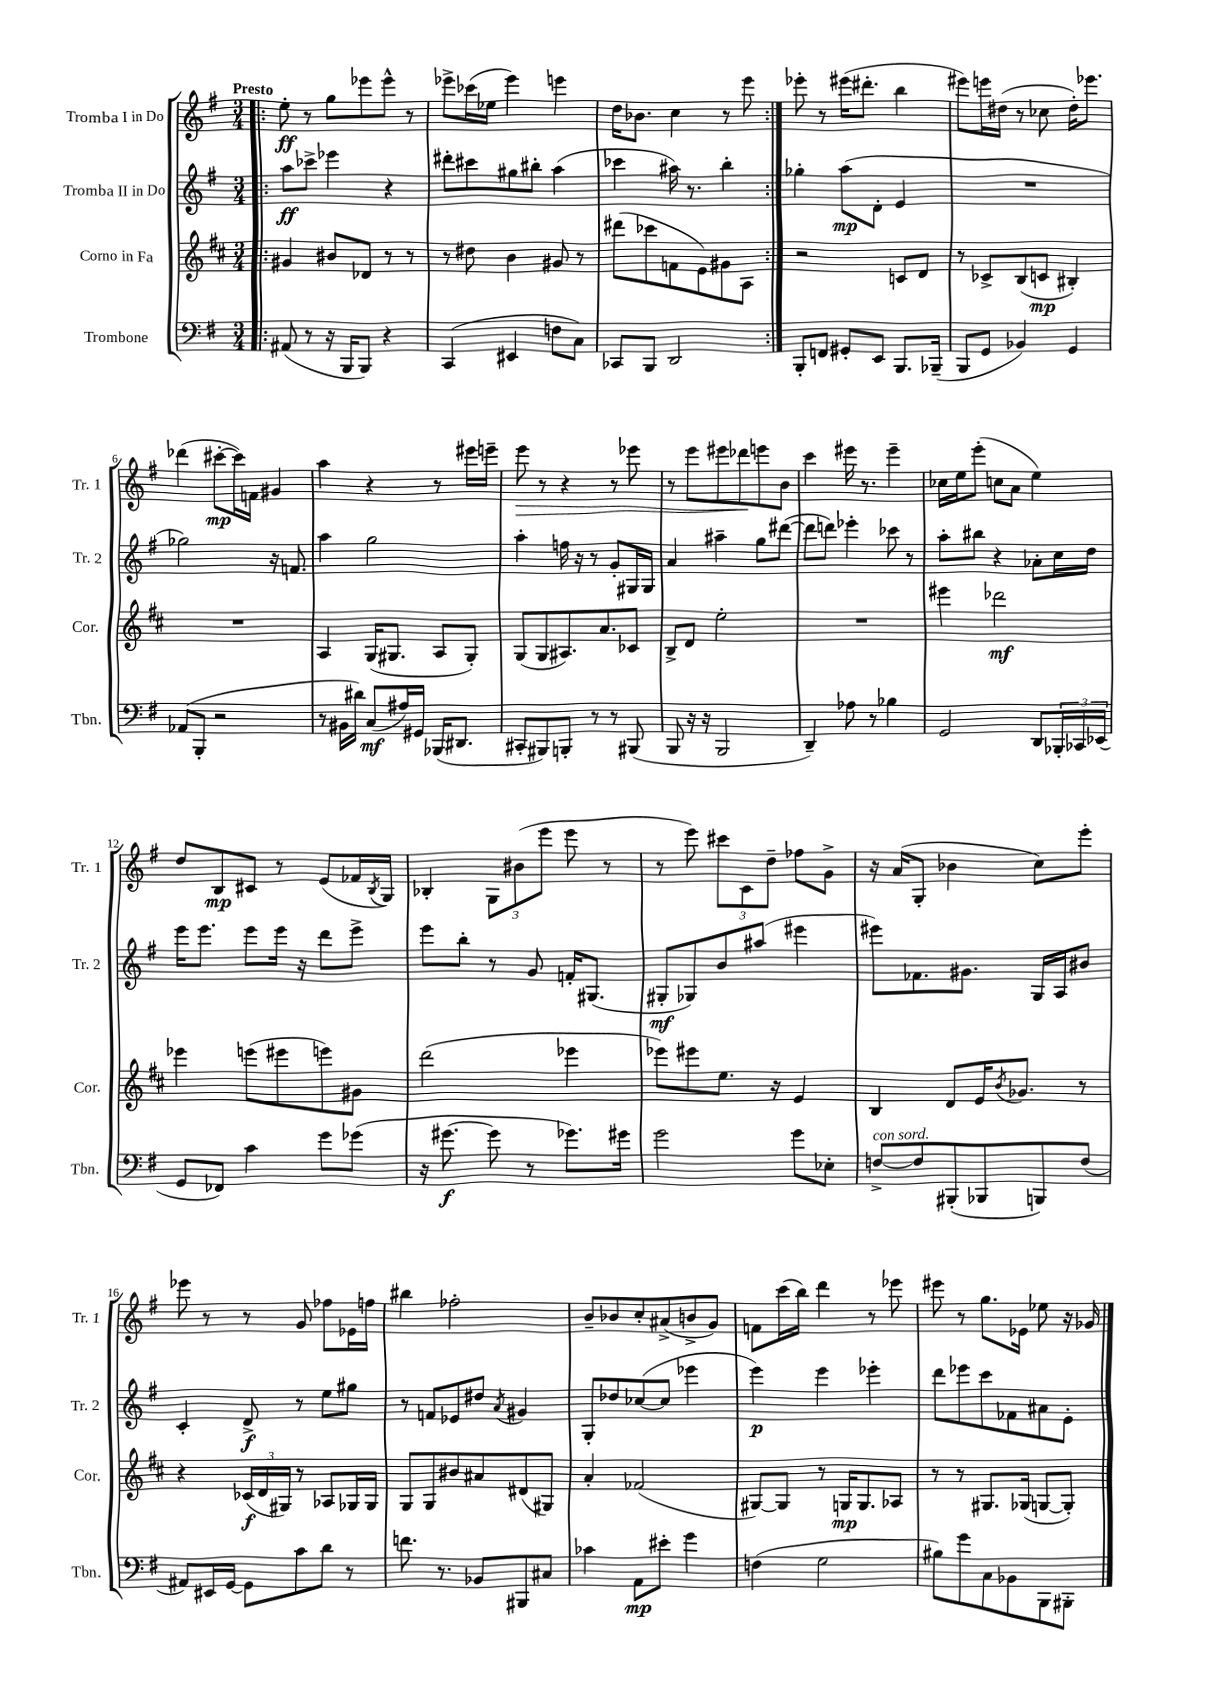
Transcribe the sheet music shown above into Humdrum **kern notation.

**kern	**kern	**kern	**kern
*staff4	*staff3	*staff2	*staff1
*clefF4	*clefG2	*clefG2	*clefG2
*k[f#]	*k[f#c#]	*k[f#]	*k[f#]
*M3/4	*M3/4	*M3/4	*M3/4
=!|:	=!|:	=!|:	=!|:
(8AA#	4g#	8aa	8ee'
8r	.	8ccc-^	8r
16r	8b#	4eee-	8gg
16BBB	.	.	.
8BBB)	8d-	.	8eee-
4r	8r	4r	8eee-^^
.	8r	.	8r
=	=	=	=
(4CC	8r	8ddd#'	8eee-^
.	8dd#	8ccc#	(16ccc-
.	.	.	16ee-
4EE#	4b	8gg#	4eee-)
.	.	8bb#'	.
8F	8g#	(4aa	4eee
8C)	8r	.	.
=	=	=	=
8CC-	(8ddd#	4ccc-	16dd
.	.	.	8.b-
8BBB	8ccc-	.	.
2DD	8f	16aa#)	4cc
.	.	8.r	.
.	8e)	.	.
.	8g#	4bb'	8r
.	8A	.	8eee
=:|!	=:|!	=:|!	=:|!
8BBB'	2r	4gg-'	8eee-'
8FF	.	.	8r
8GG#'	.	(8aa	(16eee#
.	.	.	8.ddd#'
8EE	.	8d'	.
8.BBB	8c	4e	4bb
.	8d	.	.
(16BBB-~	.	.	.
=	=	=	=
8BBB	8r	2.r	8eee#)
8GG	8c-^	.	16eee
.	.	.	(16dd#
4BB-)	(8B	.	8r
.	8c	.	8cc-
4GG	4B#')	.	16dd#')
.	.	.	8.eee-
=	=	=	=
(8AA-	2.r	2gg-)	(4ddd-
8BBB'	.	.	.
2r	.	.	[8ccc#'
.	.	.	16ccc#])
.	.	.	16f
.	.	16r	4g#
.	.	8.f	.
=	=	=	=
8r	4A	4aa	4aa
16BB#	.	.	.
16d#)	.	.	.
(8C	(16G	2gg	4r
.	8.G#	.	.
16A#)	.	.	.
16GG#	.	.	.
(16BBB-	8A	.	8r
8.DD#	.	.	.
.	8G#')	.	16eee#
.	.	.	16eee~
=	=	=	=
8CC#'	(8G	4aa'	8eee
8BBB#)	8G	.	8r
8BBB'	8.A#)	16ff	4r
.	.	16r	.
8r	.	8r	.
.	8.a	.	.
8r	.	8g'	8r
(8BBB#	8c-	16G#	8eee-
.	.	16G#	.
=	=	=	=
8BBB	8B^	4a	8r
16r	8d	.	8eee
16r	.	.	.
2BBB	2ee'	4aa#~	8eee#
.	.	.	8ddd-
.	.	8gg	8eee
.	.	([8ddd#	8b
=	=	=	=
4DD~)	2.r	8ddd#]	4ccc
.	.	8ddd)	.
8A-	.	4eee-'	16eee#
.	.	.	8.r
8r	.	.	.
4B-	.	8ccc-	4eee#~
.	.	8r	.
=	=	=	=
2GG	4eee#	8aa'	16cc-
.	.	.	16ee
.	.	8bb#	(8eee'
.	2ddd-	4r	8cc
.	.	.	8a
8DD	.	8a-'	4ee)
24BBB-'	.	16cc	.
24CC-	.	.	.
.	.	16dd	.
(24EE-	.	.	.
=	=	=	=
8GG	4eee-	16eee	8dd
.	.	8.eee	.
8FF-)	.	.	8B
4c	(8eee	8eee	8c#
.	8eee#	16eee	8r
.	.	16r	.
8g	8eee)	8ddd	(8e
(8g-	8g#	8eee^	16f-
.	.	.	8qB
.	.	.	16G)
=	=	=	=
16r	(2ddd	8eee	4B-'
[8.g#	.	.	.
.	.	8bb'	.
8g#]	.	8r	12G
.	.	.	(12b#
8r	.	8g	.
.	.	.	12eee
8.g-)	4eee-	16f'	8eee
.	.	(8.G#	.
.	.	.	8r
16g#	.	.	.
=	=	=	=
2g	8eee-)	8G#'	8r
.	8eee#	8G-)	8eee)
.	8.ee	8b	12ccc#
.	.	.	12c
.	.	(8aa#	.
.	.	.	12dd~
.	16r	.	.
8g	4e	4eee#	8ff-
8E-'	.	.	8g^
=	=	=	=
[8F^	4B	8eee#)	16r
.	.	.	(16a
8F]	.	8.f-	8G'
(8BBB#'	8d	.	4b-
.	.	8.g#	.
8BBB-	16e	.	.
.	8qb	.	.
.	8.g-	.	.
8BBB)	.	16G	8cc)
.	.	16A	.
(8F	8r	8b#	8eee'
=	=	=	=
8AA#)	4r	4c'	8eee-
16EE#	.	.	8r
[16GG	.	.	.
8GG]	(24c-	8d^	8r
.	24d	.	.
.	24G#)	.	.
8c	8r	8r	8g
8d	8A-	8ee	8ff-
8r	16G-	8gg#	16e-
.	16G-	.	16ff
=	=	=	=
8.f	8G	8r	4bb#
.	8G	8f	.
8.r	.	.	.
.	8b#	8e-	2ff-'
8BB-	8a#	8dd#	.
.	.	8qa	.
8BBB#	(8d#	4g#	.
8C#	8G#)	.	.
=	=	=	=
4c-	4a'	8G'	8b~
.	.	8dd-	8b-
8AA	(2f-	([8cc-	8cc'
8e#'	.	8cc-]	(8a#^
4g	.	4eee-	8b^
.	.	.	8g)
=	=	=	=
(4F	[8G#)	4eee)	8f
.	8G#]	.	(16ccc
.	.	.	16bb)
2G	8r	4eee	4ddd
.	16G	.	.
.	8.G	.	.
.	.	4eee-'	8r
.	8A-	.	8eee-
=	=	=	=
8B#)	8r	8ddd	8eee#
8g	8r	8eee-	8r
8C	8.G#	8ccc	8.gg
8BB-	.	8f-	.
.	(16G-	.	16e-
8BBB	[8G	8a#	8ee-
8BBB#'	8G'])	8e'	16r
.	.	.	16g-
==	==	==	==
*-	*-	*-	*-
